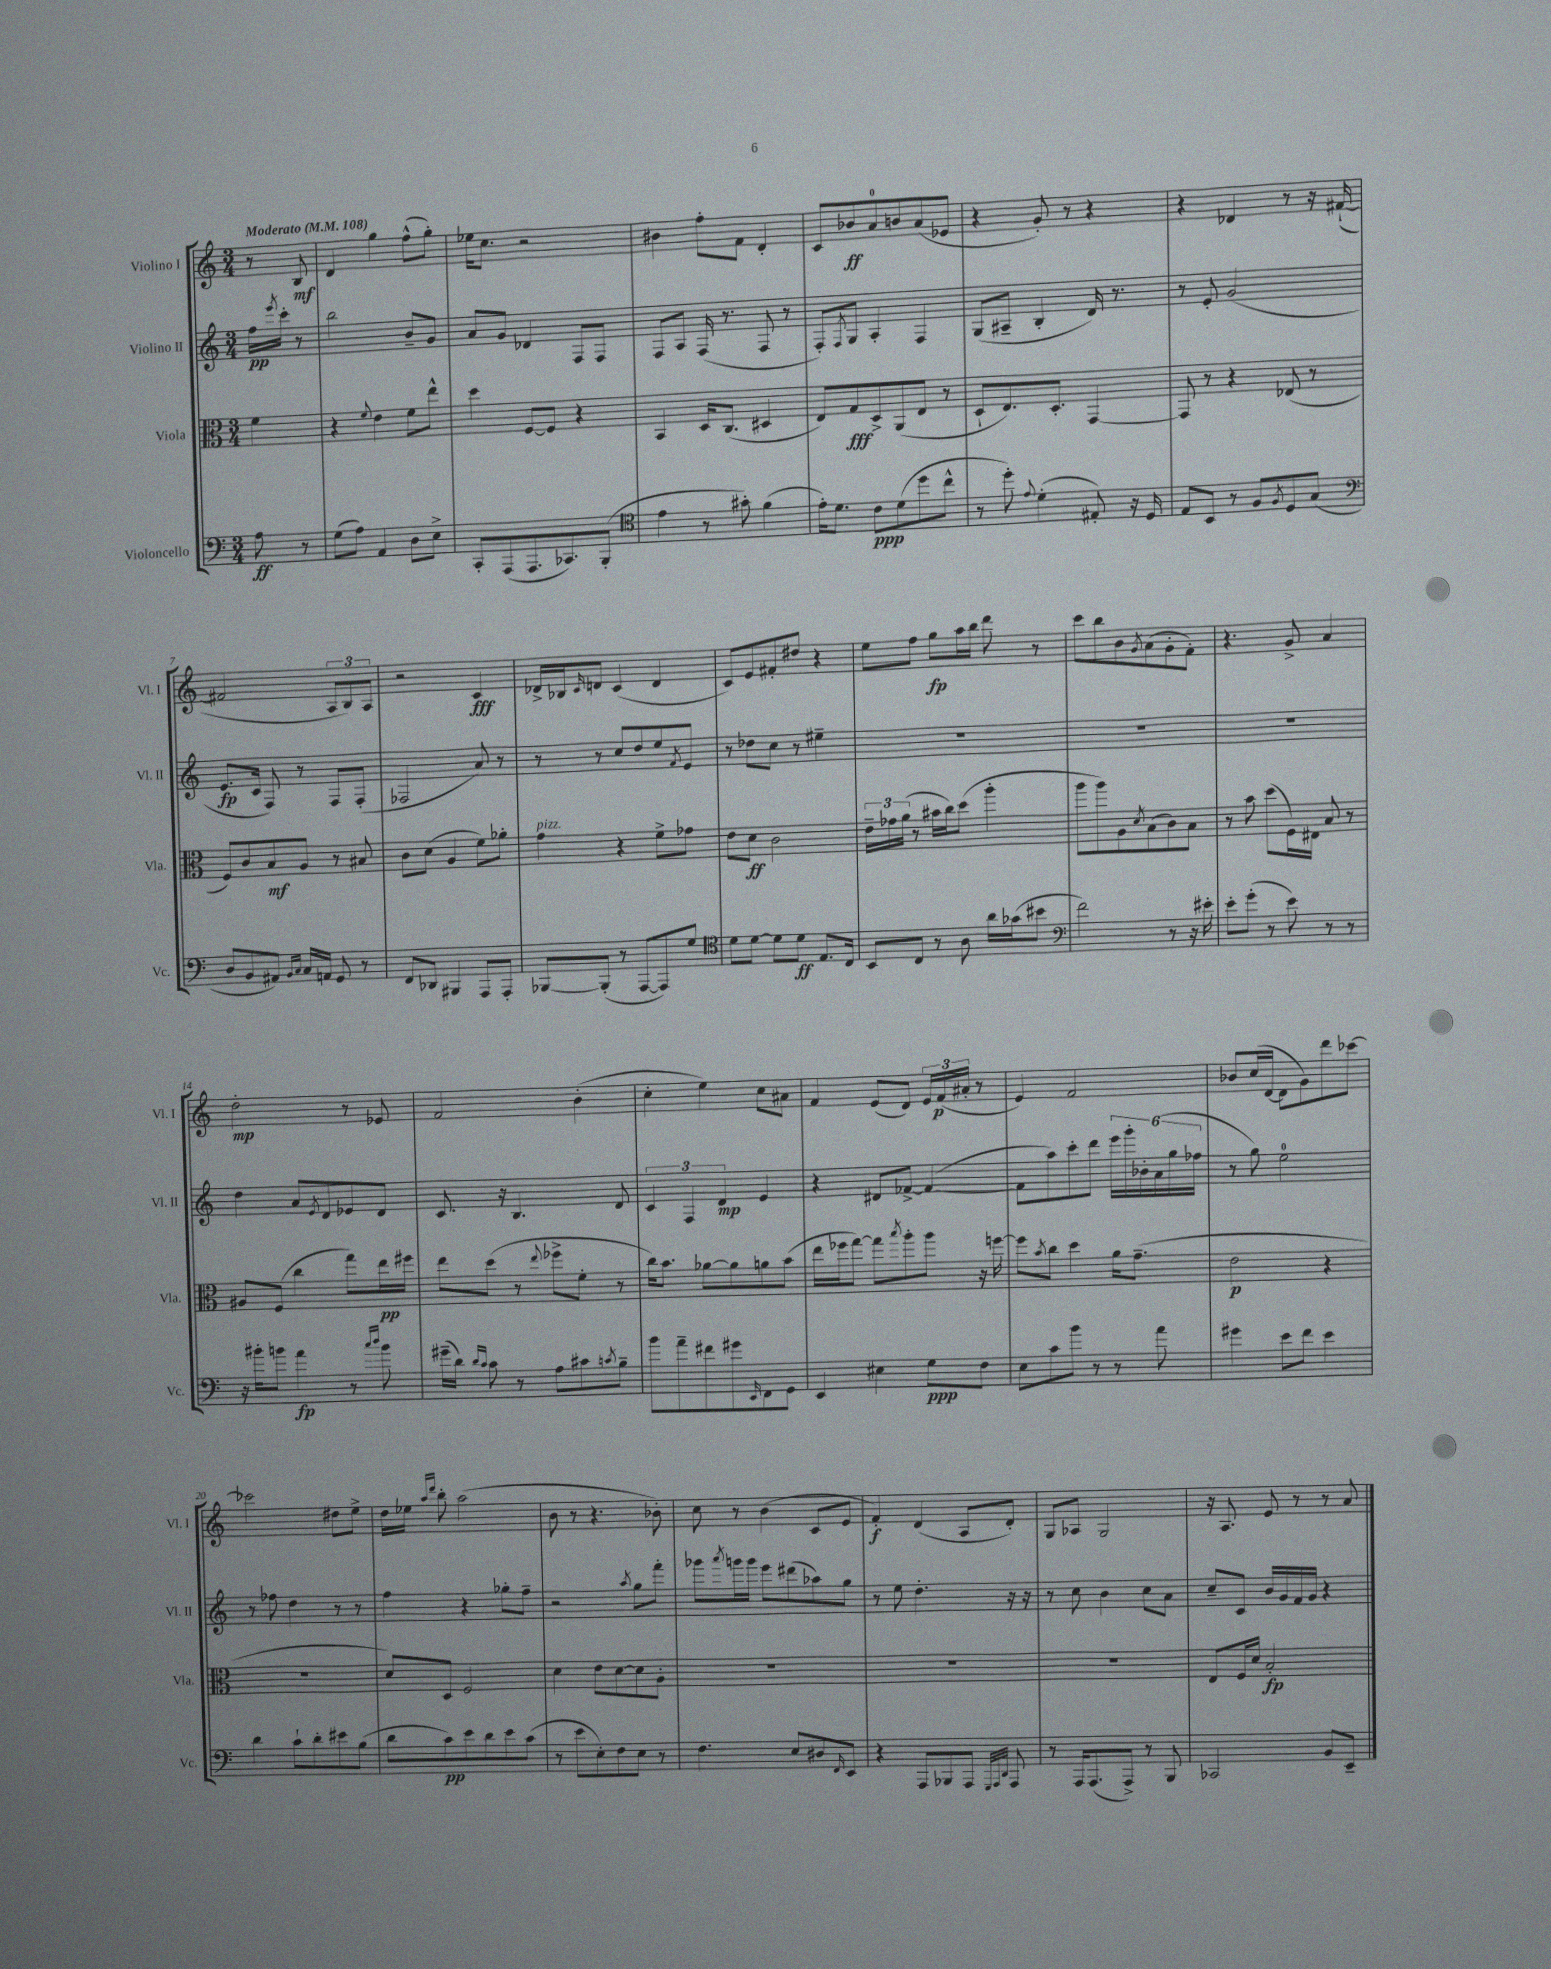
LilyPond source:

<<
\new StaffGroup <<
\new Staff = "s0" \with { instrumentName = "Violino I" shortInstrumentName = "Vl. I" } {
    \clef treble \key c \major \numericTimeSignature \time 3/4 \partial 4 \tempo "Moderato" 4 = 108
    r8 b8\mf |
    d'4 g''4 f''8-^( g''8-.) |
    ees''16 c''8. r2 |
    bis'4 f''8-. f'8 d'4-. |
    c'8 bes'8\ff a'8-0 b'8 a'8( ees'8 |
    r4 g'8-.) r8 r4 |
    r4 des'4 r8 r16 fis'16~-!( |
    fis'2 \tuplet 3/2 { a8 b8) a8 } |
    r2 c'4\fff |
    des'16-> bes16 \grace { c'16 } d'8 c'4( d'4 |
    c'8) e'8 fis'8-. dis''8 r4 |
    e''8 f''8 g''8\fp a''16 b''16 d'''8 r8 |
    c'''8 b''8 b'8 \acciaccatura { g'8 } a'8( g'8-. f'8-.) |
    r4. g'8-> a'4 |
    d''2-.\mp r8 ees'8 |
    f'2 b'4-.( |
    c''4-. e''4) c''8 ais'8 |
    f'4 e'8( d'8) \tuplet 3/2 { e'16 f'16\p( ais'16-. } r8 |
    e'4) f'2 |
    bes'8 c''16( d'16~ d'8 g'8) d'''8 ces'''8~ |
    ces'''2 dis''8 e''8-> |
    d''16 ees''16 \grace { a''16 d'''16 } b''8-. a''2( |
    b'8 r8 r4. bes'8-.) |
    c''8 r8 b'4( c'8 e'8 |
    f'4-.\f) d'4( a8 d'8-.) |
    g8 aes8 g2 |
    r16 a8. e'8 r8 r8 a'8 \bar "|." |
}
\new Staff = "s1" \with { instrumentName = "Violino II" shortInstrumentName = "Vl. II" } {
    \clef treble \key c \major \numericTimeSignature \time 3/4 \partial 4
    f''16\pp \acciaccatura { e'''8 } c'''16-. r8 |
    b''2 b'8-- g'8 |
    a'8 g'8 des'4 f8 f8 |
    f8 a8 f16( r8. f8 r8 |
    f8-.) \acciaccatura { f8 } g8 a4-. f4 |
    g8( ais8-- b4-. d'16) r8. |
    r8 e'8-. g'2( |
    e'8.\fp c'16 f8) r8 f8 f8-.( |
    fes2 a'8) r8 |
    r8 r8 c''8 d''8 e''8 \acciaccatura { f'8 } e'8 |
    r8 des''8 c''8 r8 eis''4-- |
    R2. |
    R2. |
    R2. |
    d''4 a'8 \acciaccatura { e'8 } d'8 ees'8 d'8 |
    c'8. r16 b4. d'8 |
    \tuplet 3/2 { c'4 f4 d'4\mp } e'4 |
    r4 dis'8 fes'8~-> fes'4~( |
    fes'8 a''8) c'''8-. d'''8 \tuplet 6/4 { e'''16 g'''16-. bes'16-. a'16( g''16 fes''16 } |
    r8 g''8) e''2-0 |
    r8 fes''8 d''4 r8 r8 |
    f''4 r4 ges''8-. f''8-- |
    r2 \acciaccatura { a''8 } g''8 f'''8-. |
    ges'''8 \acciaccatura { a'''8 } g'''16 g'''16 e'''8 dis'''8( aes''8) g''8 |
    r8 e''8 d''4.-. r16 r16 |
    r8 c''8 b'4 c''8 a'8 |
    c''8-- c'8 b'16 g'16 f'16 g'16 r4 \bar "|." |
}
\new Staff = "s2" \with { instrumentName = "Viola" shortInstrumentName = "Vla." } {
    \clef alto \key c \major \numericTimeSignature \time 3/4 \partial 4
    f'4 |
    r4 \appoggiatura { f'8 } e'4 f'8 e''8-^ |
    d''4 f8~ f8 r4 |
    b,4 d16 c8.( dis4 |
    e8) g8\fff d8-> a,8( e8 r8 |
    d8-! e8.) d8.-. g,4~ |
    g,8 r8 r4 ees8( r8 |
    f8) c'8 b8\mf a8 r8 bis8 |
    c'8 d'8( a4 f'8) aes'8-. |
    g'4^\markup { \italic "pizz." } r4 f'8-> ges'8 |
    e'8 d'8\ff c'2 |
    \tuplet 3/2 { e'16-- ges'16 a'16( } r8 bis'16 c''16) d''8( a''4-. |
    a''8 a''8) a8 \acciaccatura { d'8 } b8( c'8) b8 |
    r8 b'8 d''8( f16) eis16 b8 r8 |
    ais8 f8( c''4 g''8) e''16\pp fis''16 |
    e''8 d''8( r8 \appoggiatura { e''8 } fes''8-> f'8-. r8 |
    c''16) b'8. aes'8~ aes'8 a'8 b'8( |
    e''16 fes''16 g''8~) g''8 \acciaccatura { b''8 } a''8-. a''8 r16 f''16~ |
    f''8 \acciaccatura { b'8 } c''8 d''4 a'16 g'8.--( |
    e'2\p r4 |
    R2. |
    d'8) d8 f2 |
    d'4 e'8 d'8~ d'8 a8-. |
    R2. |
    R2. |
    R2. |
    e8 f16 d'16 b2-.\fp \bar "|." |
}
\new Staff = "s3" \with { instrumentName = "Violoncello" shortInstrumentName = "Vc." } {
    \clef bass \key c \major \numericTimeSignature \time 3/4 \partial 4
    a8\ff r8 |
    g8( a8) a,4 d8 e8-> |
    c,8-. a,,8( a,,8. ces,8.) b,,8-.( |
    \clef tenor e'4 r8 gis'8-.) f'4( |
    e'16-.) d'8. c'8\ppp d'8( d''8 c''8-^ |
    r8 d''8-.) \appoggiatura { e'8 } d'4-.( eis8-.) r16 d16 |
    e8 b,8 r8 f8 \acciaccatura { f8 } d8 g8( |
    \clef bass d8 b,8 ais,8) \grace { b,16 c16 } c16 a,16 g,8 r8 |
    f,8 des,8 bis,,4 a,,8 a,,8-. |
    bes,,8~ bes,,8-.( r8 a,,8~ a,,8) g8 |
    \clef tenor d'8 d'8~ d'8 d'8\ff e8. c16 |
    b,8 c8 r8 a8 a'16 ges'16( bis'8 |
    \clef bass f'2) r8 r16 eis'16-. |
    e'8-. g'8-.( r8 e'8) r8 r8 |
    r16 bis'16-. b'8 a'4\fp r8 \grace { c''16 d''16 } b'8 |
    gis'16--( d'16) \grace { d'16 c'16 } c'8 r8 a8 cis'8 \acciaccatura { c'8 } b8-- |
    b'8 a'8-- fis'8 gis'8 \grace { e,16 } f,8 g,8 |
    e,4 eis4 g8\ppp f8 |
    e8 c'8 b'8 r8 r8 a'8 |
    gis'4 e'8 f'8 e'4 |
    d'4 c'8-! d'8-. eis'8 b8( |
    d'8 c'8\pp) e'8 d'8 e'8 c'8( |
    r8 e'8 e8-.) f8 e8 r8 |
    f4. e8 dis8 \grace { f,16 } e,8 |
    r4 a,,8 bes,,8 a,,8 \grace { g,,32 a,,32 d,32 } a,,8 |
    r8 a,,16 a,,8.( a,,8->) r8 b,,8 |
    ces,2 b,8 e,8-- \bar "|." |
}
>>
>>
